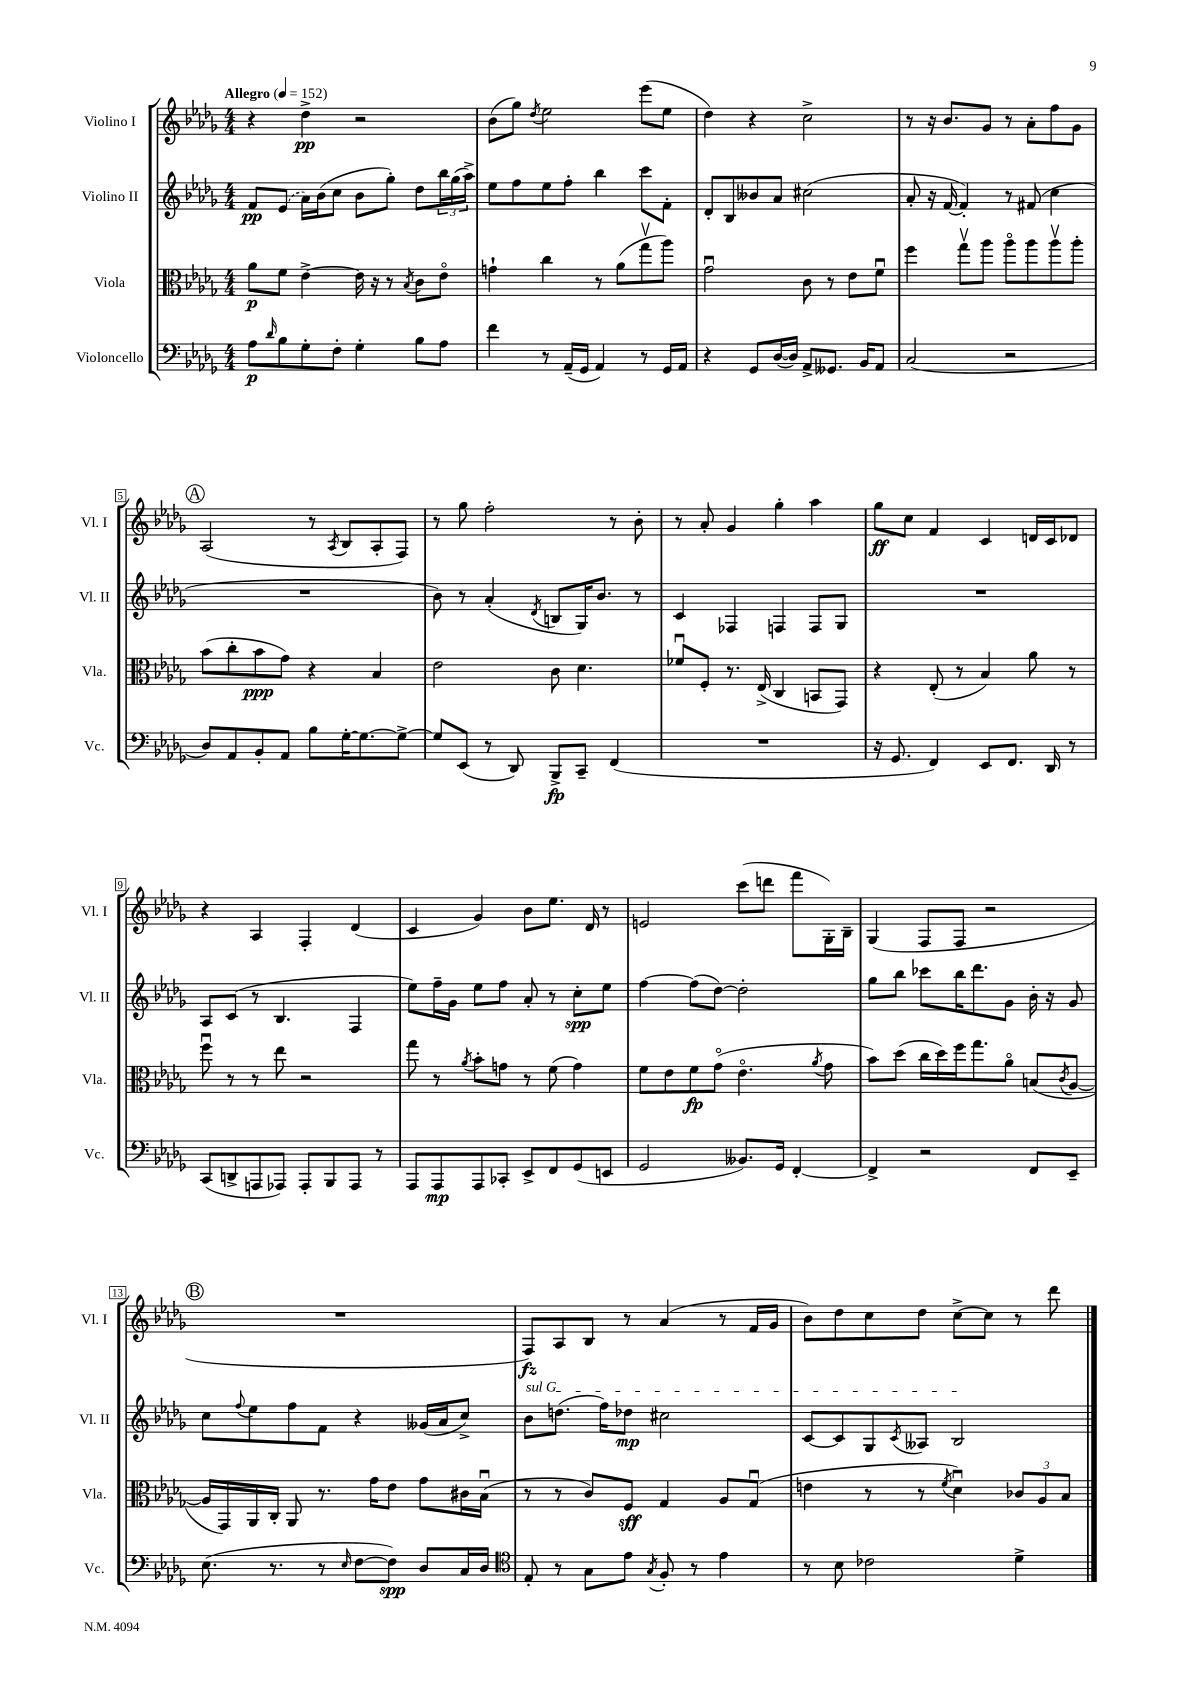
<<
\new StaffGroup <<
\new Staff = "s0" \with { instrumentName = "Violino I" shortInstrumentName = "Vl. I" } {
    \clef treble \key des \major \numericTimeSignature \time 4/4 \tempo "Allegro" 4 = 152
    r4 des''4->\pp r2 |
    bes'8( ges''8) \acciaccatura { des''8 } ees''2 ees'''8( ees''8 |
    des''4) r4 c''2-> |
    r8 r16 bes'8. ges'8 r8 aes'8-. f''8 ges'8 |
    \mark \markup { \circle "A" } aes2( r8 \acciaccatura { aes8 } bes8 aes8-. f8) |
    r8 ges''8 f''2-. r8 bes'8-. |
    r8 aes'8-. ges'4 ges''4-. aes''4 |
    ges''8\ff c''8 f'4 c'4 d'16 c'16 des'8 |
    r4 aes4 f4-. des'4( |
    c'4 ges'4) bes'8 ees''8. des'16 r8 |
    e'2 c'''8( d'''8 f'''8 ges16-.) bes16-- |
    ges4( f8 f8 r2 |
    \mark \markup { \circle "B" } R1 |
    f8\fz) aes8 bes8 r8 aes'4( r8 f'16 ges'16 |
    bes'8) des''8 c''8 des''8 c''8~-> c''8 r8 des'''8 \bar "|." |
}
\new Staff = "s1" \with { instrumentName = "Violino II" shortInstrumentName = "Vl. II" } {
    \clef treble \key des \major \numericTimeSignature \time 4/4
    f'8\pp \once \slurDashed ees'8( aes'16) bes'16( c''8 bes'8 ges''8-.) des''8 \tuplet 3/2 { bes''16 ges''16( aes''16->) } |
    ees''8 f''8 ees''8 f''8-. bes''4 c'''8 f'8-. |
    des'8-. bes8 beses'8 aes'8 cis''2( |
    aes'8-. r16 f'16~ f'4-.) r8 fis'8( c''4 |
    \mark \markup { \circle "A" } R1 |
    bes'8) r8 aes'4-.( \acciaccatura { des'8 } b8 ges16) bes'8. r8 |
    c'4 fes4 f4 f8 ges8 |
    R1 |
    aes8 c'8( r8 bes4. f4 |
    ees''8) f''16-- ges'16 ees''8 f''8 aes'8-. r8 c''8-.\spp ees''8 |
    f''4~ f''8( des''8~) des''2-. |
    ges''8 bes''8 ces'''8 bes''16 des'''8. ges'8 bes'16-. r16 ges'8 |
    \mark \markup { \circle "B" } c''8 \appoggiatura { f''8 } ees''8 f''8 f'8 r4 geses'16( aes'16 c''8->) |
    \once \override TextSpanner.bound-details.left.text = \markup { \italic "sul G" } bes'8\startTextSpan d''8.( f''16) des''8\mp cis''2 |
    c'8~ c'8 ges8 \acciaccatura { c'8 } aeses8 bes2\stopTextSpan \bar "|." |
}
\new Staff = "s2" \with { instrumentName = "Viola" shortInstrumentName = "Vla." } {
    \clef alto \key des \major \numericTimeSignature \time 4/4
    aes'8\p f'8 ees'4~-> ees'16 r16 r8 \acciaccatura { bes8 } c'8 ees'8\flageolet |
    g'4-! c''4 r8 aes'8( ges''8\upbow aes''8) |
    ges'2\downbow c'8 r8 ees'8 f'8\downbow |
    f''4 ges''8\upbow aes''8 aes''8\flageolet aes''8 aes''8\upbow aes''8-. |
    \mark \markup { \circle "A" } bes'8( c''8-. bes'8\ppp ges'8) r4 bes4 |
    ees'2 c'8 des'4. |
    fes'8\downbow f8-. r8. ees16->( c4 b,8 ges,8) |
    r4 ees8-.( r8 bes4) aes'8 r8 |
    f''8\downbow r8 r8 ees''8 r2 |
    ges''8 r8 \acciaccatura { aes'8 } bes'8-. g'8 r8 f'8( g'4) |
    f'8 ees'8 f'8\fp ges'8\flageolet( ees'4.\flageolet \acciaccatura { aes'8 } ges'8 |
    bes'8) des''8( c''16 des''16) f''16 ges''8. aes'8\flageolet b8( \acciaccatura { c'8 } aes8~ |
    \mark \markup { \circle "B" } aes16 ges,16) aes,16 c16-. aes,8 r8. ges'16 ees'8 ges'8 cis'16 bes16\downbow( |
    r8 r8 c'8) f8\sff ges4 aes8 ges8\downbow( |
    e'4 r8 r8 \acciaccatura { f'8 } des'4\downbow) \tuplet 3/2 { ces'8 aes8 bes8 } \bar "|." |
}
\new Staff = "s3" \with { instrumentName = "Violoncello" shortInstrumentName = "Vc." } {
    \clef bass \key des \major \numericTimeSignature \time 4/4
    aes8\p \grace { des'16 } bes8 ges8-. f8-. ges4-. bes8 aes8 |
    f'4 r8 aes,16--( ges,16 aes,4) r8 ges,16 aes,16 |
    r4 ges,8 des16~( des16) aes,8-> geses,8. bes,16 aes,8 |
    c2( r2 |
    \mark \markup { \circle "A" } des8) aes,8 bes,8-. aes,8 bes8 ges16~-. ges8.~ ges8~-> |
    ges8 ees,8( r8 des,8) bes,,8->\fp c,8-- f,4( |
    R1 |
    r16 ges,8. f,4) ees,8 f,8. des,16 r8 |
    c,8( d,8-> a,,8 aes,,8) aes,,8-. bes,,8 aes,,8 r8 |
    aes,,8 aes,,8\mp aes,,8 ces,8-. ees,8-> f,8 ges,8( e,8 |
    ges,2 beses,8.) ges,16 f,4~-. |
    f,4-> r2 f,8 ees,8-- |
    \mark \markup { \circle "B" } ees8.( r8. r8 \grace { ees16 } f8~ f8\spp) des8 c16 des16 |
    \clef tenor ees8-. r8 ges8 ees'8 \acciaccatura { ges8 } f8-. r8 ees'4 |
    r8 bes8 ces'2 des'4-> \bar "|." |
}
>>
>>
\layout { \context { \Score \override BarNumber.stencil = #(make-stencil-boxer 0.1 0.3 ly:text-interface::print) } }
